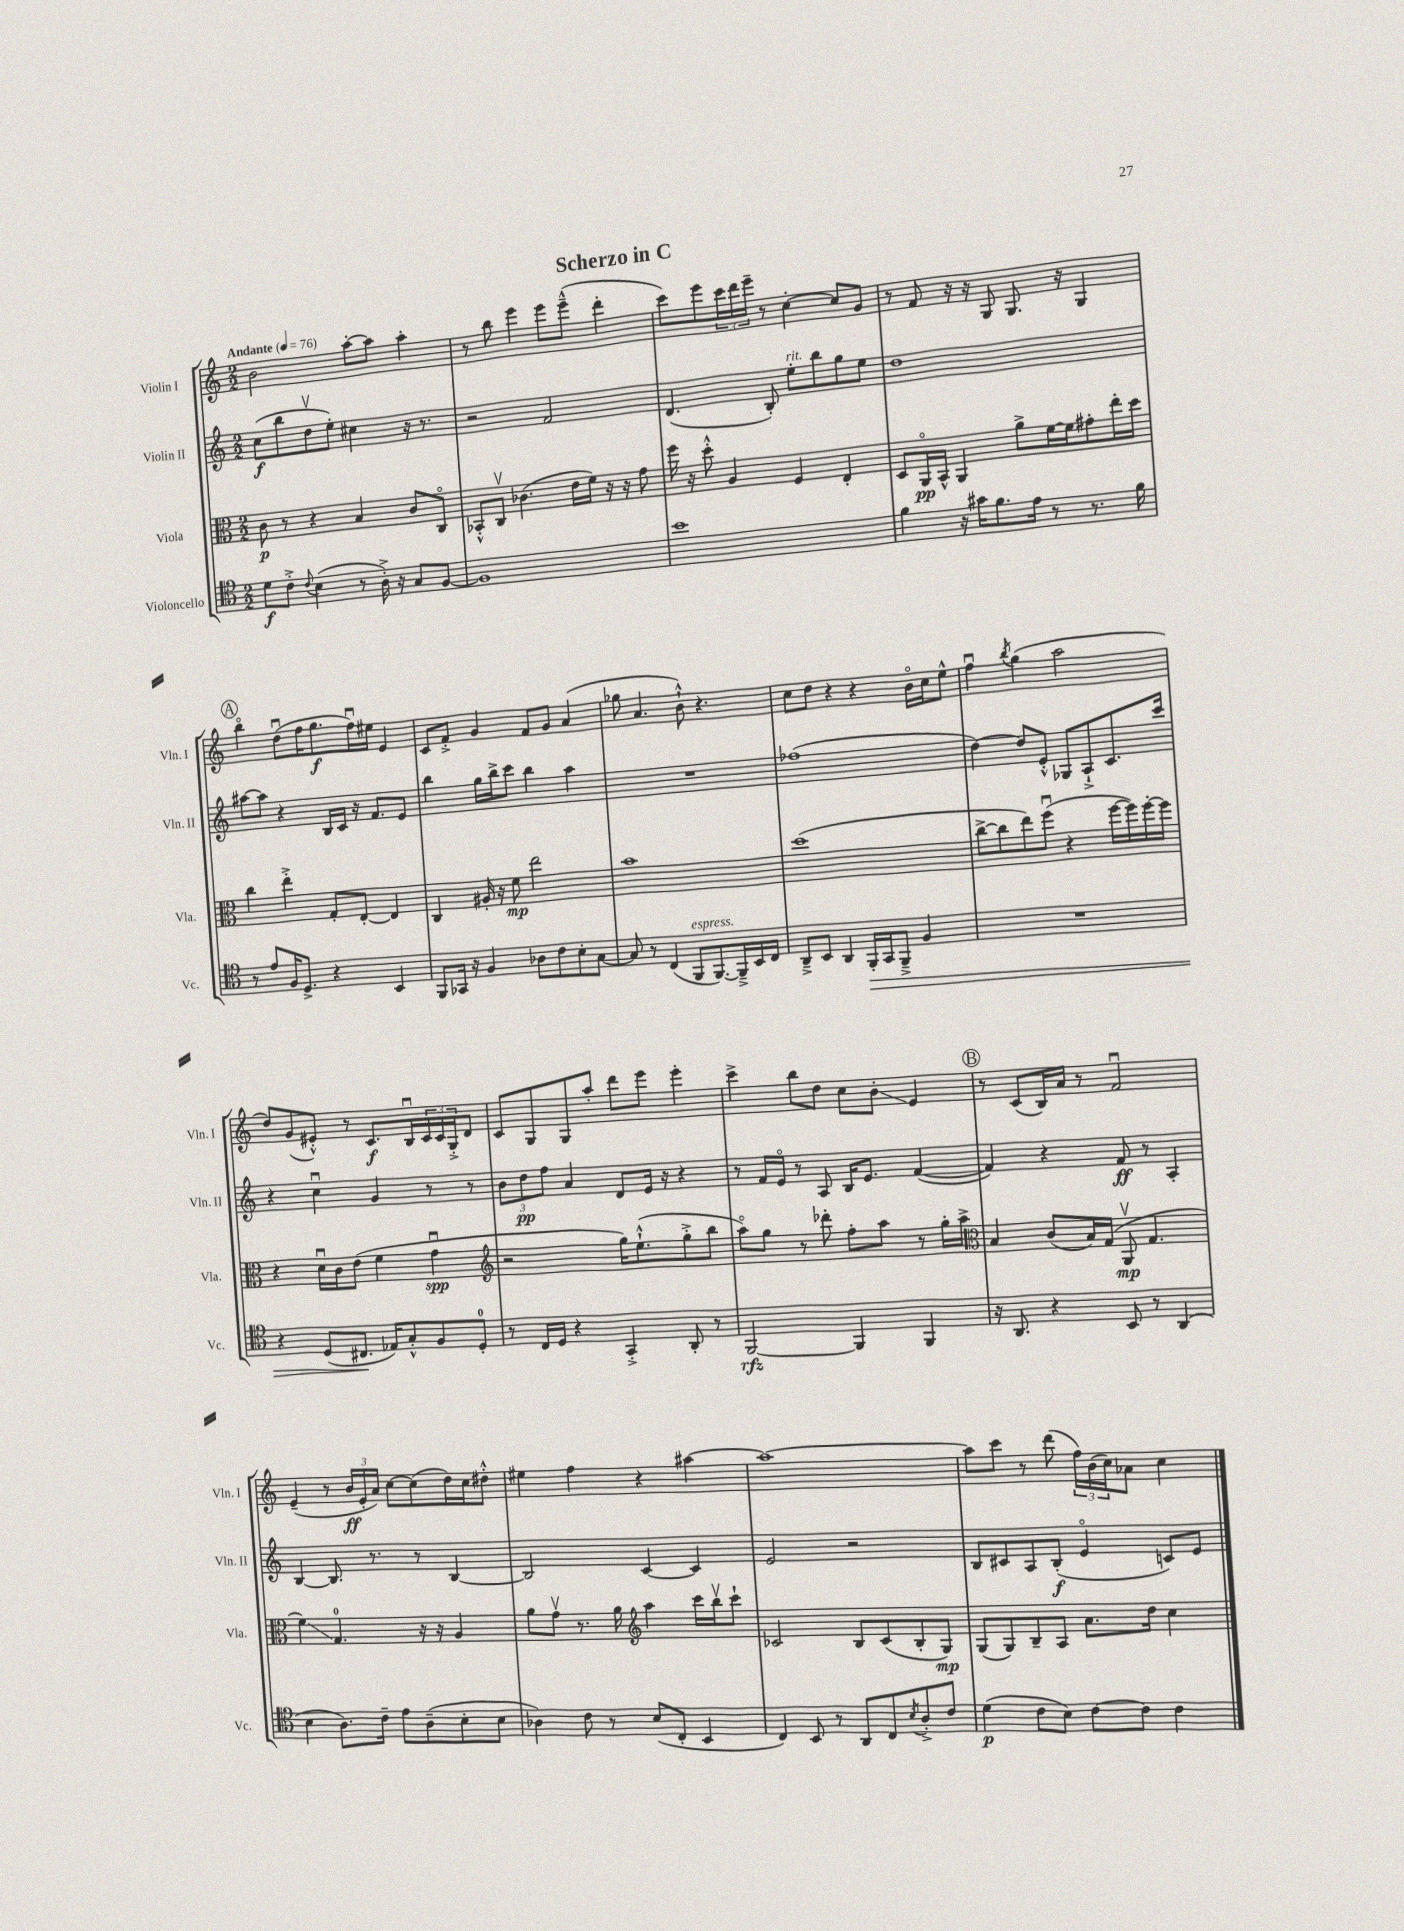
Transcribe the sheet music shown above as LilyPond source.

\header { title = "Scherzo in C" }
<<
\new StaffGroup <<
\new Staff = "s0" \with { instrumentName = "Violin I" shortInstrumentName = "Vln. I" } {
    \clef treble \key c \major \numericTimeSignature \time 2/2 \tempo "Andante" 4 = 76
    b'2 a''8~-. a''8 a''4-. |
    r8 b''8 e'''4 e'''8 e'''8---^( d'''4-. |
    c'''8) e'''8 \tuplet 3/2 { c'''16 d'''16 e'''16-- } r8 c''4~-. c''8 g'8 |
    r8 f'8 r16 r16 g8 g8. r16 g4 |
    \mark \markup { \circle "A" } b''4\flageolet d''8\downbow( f''16 g''8.\f f''16\downbow) eis''16 e'4 |
    c'8 f'8-.-> g'4 f'8 g'8 a'4( |
    ges''8 a'4. b'8-!-^) r4. |
    c''8 d''8 r4 r4 b'16\flageolet c''16 e''8-^ |
    f''4\downbow \acciaccatura { b''8 } g''4( a''2 |
    d''8) g'8( eis'8-.-^) r8 c'8.\f b16\downbow \tuplet 3/2 { c'16 c'16 g16-.-> } d'8 |
    c'8 g8 g8 a''8-. d'''8 e'''8 e'''4-. |
    c'''4-> b''8 d''8 c''8 b'8-.\glissando e'4 |
    \mark \markup { \circle "B" } r8 c'8( b16) a'16 r8 f'2\downbow |
    e'4--( r8 \tuplet 3/2 { b'16\ff e'16-. a'16) } c''8~ c''8( d''16) c''16 dis''8-.-^ |
    eis''4 f''4 r4 ais''4~ |
    ais''1~ |
    ais''8 c'''8 r8 d'''8( \tuplet 3/2 { f''16) b'16( c''16) } aes'8 c''4 \bar "|." |
}
\new Staff = "s1" \with { instrumentName = "Violin II" shortInstrumentName = "Vln. II" } {
    \clef treble \key c \major \numericTimeSignature \time 2/2
    c''8\f( b''8 d''8\upbow e''8-.) cis''4 r16 r8. |
    r2 f'2 |
    d'4.( b8-.) e''8-.^\markup { \italic "rit." } b''8 g''8 e''8 |
    d''1 |
    \mark \markup { \circle "A" } ais''8~ ais''8 r4 b16 c'16 r16 f'8. e'8 |
    b''4 g''16 b''16-> c'''8 b''4 a''4 |
    R1 |
    fes''1( |
    d''4~) d''8 e'8-.-^ ges8 a8-!-> c'8. c'''16 |
    r4 c''4\downbow g'4 r8 r8 |
    \tuplet 3/2 { b'8 d''8\pp f''8 } a'4 d'8 e'16 r16 r4 |
    r8 f'16 e'16\flageolet r8 a8 b16 e'8. f'4~( |
    \mark \markup { \circle "B" } f'4) r4 f'8\ff r8 a4-. |
    b4~ b8. r8. r8 b4~ |
    b2 c'4~ c'4 |
    e'2 r2 |
    b8 cis'8 a8 b8-.\f( e'4\flageolet c'8) e'8 \bar "|." |
}
\new Staff = "s2" \with { instrumentName = "Viola" shortInstrumentName = "Vla." } {
    \clef alto \key c \major \numericTimeSignature \time 2/2
    c'8\p r8 r4 b4 c'8 c8\flageolet |
    bes,8-.-^ c8\upbow ces'4.( e'16 f'16) r16 r16 g'8 |
    f''16 r16 d''8-.-^ a4 f4 e4-. |
    d8 a,16\flageolet\pp b,16-^ a,4 a'8-> f'16~ f'16 gis'8-. e''16-. d''16 |
    \mark \markup { \circle "A" } c''4 e''4-.-> g8-. e8~-. e4 |
    c4 ais16-. r16 f'8\mp e''2 |
    b'1 |
    d''1( |
    c''8~-> c''8 e''8) f''8\downbow( r4 f''16~ f''16) f''16~-. f''16 |
    r4 d'16\downbow c'16 e'8( f'4 g'4\downbow\spp |
    \clef treble r2 g''16) e''8.-!-^( g''8-.-> b''8 |
    a''8\flageolet) g''8 r8 des'''8-. f''8-. a''8 r8 g''16-. a''16-> |
    \mark \markup { \circle "B" } \clef alto b4 c'8( b16) g16( a,8\upbow\mp g4. |
    f'4\glissando) g4.-0 r16 r16 a4 |
    a'8 g'8\upbow r8. a'16 \clef treble a''4 c'''16 b''16\upbow c'''8-! |
    ces'2 b8 ces'8( b8-. g8\mp) |
    g8( g8) b8-- a8 a'8. d''16 c''4 \bar "|." |
}
\new Staff = "s3" \with { instrumentName = "Violoncello" shortInstrumentName = "Vc." } {
    \clef tenor \key c \major \numericTimeSignature \time 2/2
    d'8\f c'8-.-> \appoggiatura { c'8 } b4( r8 a16-.->) r16 g8 f8~ |
    f1 |
    b'1 |
    f'4 r16 gis'16 f'8. e'16 r8 r8. f'16 |
    \mark \markup { \circle "A" } r8 e'8 f16 d8.-> r4 b,4 |
    f,8 ges,16 r16 f4 aes8 c'8 b8-. g8~ |
    g8 r8 c4( f,8^\markup { \italic "espress." } f,8.~) f,16---> b,16 c16 |
    a,8---> b,8 a,4 f,16-.\> g,16 f,8---> f4 |
    R1 |
    r4 d8( cis8.\! ees16) g8-.-^ f8 d8-0-. |
    r8 c16 d16 r4 g,4-.-> a,8-. r8 |
    f,2~\rfz f,4 f,4 |
    \mark \markup { \circle "B" } r16 a,8. r4 b,8 r8 a,4( |
    b4 a8.) c'16-- e'8 a8--( b8-. b8 |
    aes4) c'8 r8 b8( c8-. b,4 |
    c4) b,8 r8 a,8 c8 \acciaccatura { b8 } a8-.-> c'8 |
    d'4\p( c'8 b8) c'8~ c'8 c'4 \bar "|." |
}
>>
>>
\layout { \context { \Score \remove "Bar_number_engraver" } }
